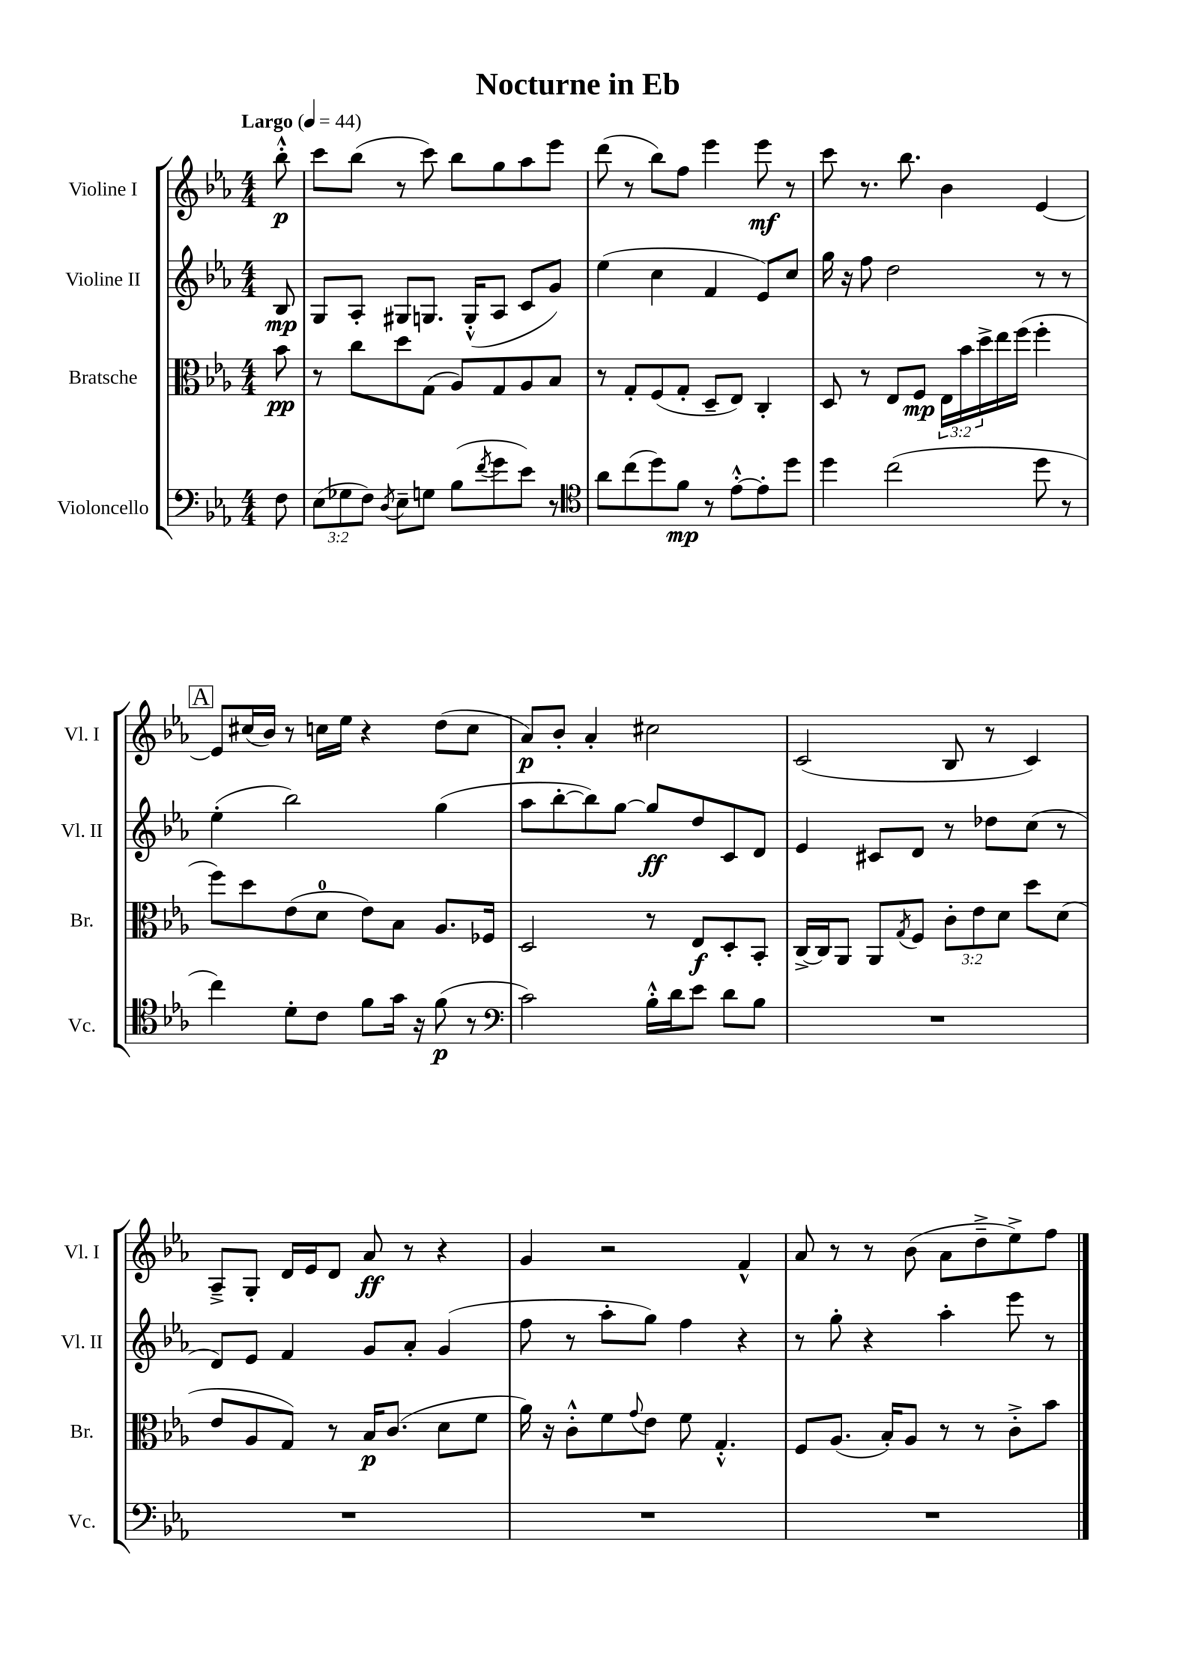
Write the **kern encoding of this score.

**kern	**dynam	**kern	**dynam	**kern	**dynam	**kern	**dynam
*part4	*part4	*part3	*part3	*part2	*part2	*part1	*part1
*staff4	*staff4	*staff3	*staff3	*staff2	*staff2	*staff1	*staff1
*I"Violoncello	*	*I"Bratsche	*	*I"Violine II	*	*I"Violine I	*
*I'Vc.	*	*I'Br.	*	*I'Vl. II	*	*I'Vl. I	*
*clefF4	*	*clefC3	*	*clefG2	*	*clefG2	*
*k[b-e-a-]	*	*k[b-e-a-]	*	*k[b-e-a-]	*	*k[b-e-a-]	*
*M4/4	*	*M4/4	*	*M4/4	*	*M4/4	*
*MM44	*	*MM44	*	*MM44	*	*MM44	*
=	=	=	=	=	=	=	=
!	!	!	!	!	!	!LO:TX:a:B:t=Largo	!
8F\	.	8b-\	pp	8B-/	mp	8bb-'^^\	p
=1	=1	=1	=1	=1	=1	=1	=1
(12E-\L	.	8r	.	8G/L	.	8ccc\L	.
12G-X\	.	.	.	.	.	.	.
.	.	8cc\L	.	8A-'/J	.	(8bb-\J	.
12F\J)	.	.	.	.	.	.	.
8qD/	.	.	.	.	.	.	.
8E-~\L	.	8dd\	.	8G#X/L	.	8r	.
8Gn\J	.	(8G\J	.	8.Gn/J	.	8ccc\)	.
(8B-\L	.	8A-/L)	.	.	.	8bb-\L	.
.	.	.	.	(16G'^^/KL	.	.	.
8qf/	.	.	.	.	.	.	.
8g\	.	8G/	.	8A-/J	.	8gg\	.
8e-\J)	.	8A-/	.	8c/L	.	8aa-\	.
8r	.	8B-/J	.	8g/J)	.	8eee-\J	.
=2	=2	=2	=2	=2	=2	=2	=2
*clefC4	*	*	*	*	*	*	*
8a-\L	.	8r	.	(4ee-\	.	(8ddd\	.
(8cc\	.	8G'/L	.	.	.	8r	.
8dd\)	.	(8F/	.	4cc\	.	8bb-\L)	.
8f\J	mp	8G'/J	.	.	.	8ff\J	.
8r	.	8D~/L	.	4f/	.	4eee-\	.
[8e-'^^\L	.	8E-/J)	.	.	.	.	.
8e-'\]	.	4C'/	.	8e-/L)	.	8eee-\	mf
8dd\J	.	.	.	8cc/J	.	8r	.
=3	=3	=3	=3	=3	=3	=3	=3
4dd\	.	8D/	.	16gg\	.	8ccc\	.
.	.	.	.	16r	.	.	.
.	.	8r	.	8ff\	.	8.r	.
(2cc\	.	8E-/L	.	2dd\	.	.	.
.	.	.	.	.	.	8.bb-\	.
.	.	8F/J	mp	.	.	.	.
.	.	24E-\LL	.	.	.	4b-\	.
.	.	24b-\	.	.	.	.	.
.	.	24dd^\	.	.	.	.	.
.	.	16ee-\	.	.	.	.	.
.	.	(16ff\JJ	.	.	.	.	.
8dd\	.	4ff'\	.	8r	.	[4e-/	.
8r	.	.	.	8r	.	.	.
!!LO:LB:g=z
!!LO:REH:place=s1:t=A
=4	=4	=4	=4	=4	=4	=4	=4
4cc\)	.	8ff\L)	.	(4ee-'\	.	8e-/L]	.
.	.	8dd\	.	.	.	(16cc#X/L	.
.	.	.	.	.	.	16b-/JJ)	.
8d'\L	.	(8e-\	.	2bb-\)	.	8r	.
8c\J	.	8d\J	.	.	.	16ccn\LL	.
.	.	.	.	.	.	16ee-\JJ	.
8f\L	.	8e-\L)	.	.	.	4r	.
16g\Jk	.	8B-\J	.	.	.	.	.
16r	.	.	.	.	.	.	.
(8f\	p	8.A-/L	.	(4gg\	.	(8dd\L	.
8r	.	.	.	.	.	8cc\J	.
.	.	16F-X/Jk	.	.	.	.	.
=5	=5	=5	=5	=5	=5	=5	=5
*clefF4	*	*	*	*	*	*	*
2c\)	.	2D/	.	8aa-\L	.	8a-/L)	p
.	.	.	.	[8bb-'\	.	8b-'/J	.
.	.	.	.	8bb-\])	.	4a-'/	.
.	.	.	.	[8gg\J	.	.	.
16B-'^^\LL	.	8r	.	8gg/L]	ff	2cc#X\	.
16d\J	.	.	.	.	.	.	.
8e-\J	.	8E-/L	f	8dd/	.	.	.
8d\L	.	8D'/	.	8c/	.	.	.
8B-\J	.	8BB-'/J	.	8d/J	.	.	.
=6	=6	=6	=6	=6	=6	=6	=6
1r	.	[16C^/LL	.	4e-/	.	(2c/	.
.	.	16C/J]	.	.	.	.	.
.	.	8AA-/J	.	.	.	.	.
.	.	8AA-/L	.	8c#X/L	.	.	.
.	.	8qG/	.	.	.	.	.
.	.	8F/J	.	8d/J	.	.	.
.	.	12c'\L	.	8r	.	8B-/	.
.	.	12e-\	.	.	.	.	.
.	.	.	.	8dd-X\L	.	8r	.
.	.	12d\J	.	.	.	.	.
.	.	8dd\L	.	(8cc\J	.	4c/)	.
.	.	(8d\J	.	8r	.	.	.
!!LO:LB:g=z
=7	=7	=7	=7	=7	=7	=7	=7
1r	.	8e-/L	.	8d/L)	.	8A-~^/L	.
.	.	8A-/	.	8e-/J	.	8G'/J	.
.	.	8G/J)	.	4f/	.	16d/LL	.
.	.	.	.	.	.	16e-/J	.
.	.	8r	.	.	.	8d/J	.
.	.	16B-/KL	p	8g/L	.	8a-/	ff
.	.	(8.c/J	.	.	.	.	.
.	.	.	.	8a-'/J	.	8r	.
.	.	8d\L	.	(4g/	.	4r	.
.	.	8f\J	.	.	.	.	.
=8	=8	=8	=8	=8	=8	=8	=8
1r	.	16a-\)	.	8ff\	.	4g/	.
.	.	16r	.	.	.	.	.
.	.	8c'^^\L	.	8r	.	.	.
.	.	8f\	.	8aa-'\L	.	2r	.
.	.	8qqg/	.	.	.	.	.
.	.	8e-\J	.	8gg\J)	.	.	.
.	.	8f\	.	4ff\	.	.	.
.	.	4.G'^^/	.	.	.	.	.
.	.	.	.	4r	.	4f^^/	.
=9	=9	=9	=9	=9	=9	=9	=9
1r	.	8F/L	.	8r	.	8a-/	.
.	.	(8.A-/J	.	8gg'\	.	8r	.
.	.	.	.	4r	.	8r	.
.	.	16B-'/KL)	.	.	.	.	.
.	.	8A-/J	.	.	.	(8b-\	.
.	.	8r	.	4aa-'\	.	8a-\L	.
.	.	8r	.	.	.	8dd~^\	.
.	.	8c'^\L	.	8eee-\	.	8ee-^\)	.
.	.	8b-\J	.	8r	.	8ff\J	.
==	==	==	==	==	==	==	==
*-	*-	*-	*-	*-	*-	*-	*-
